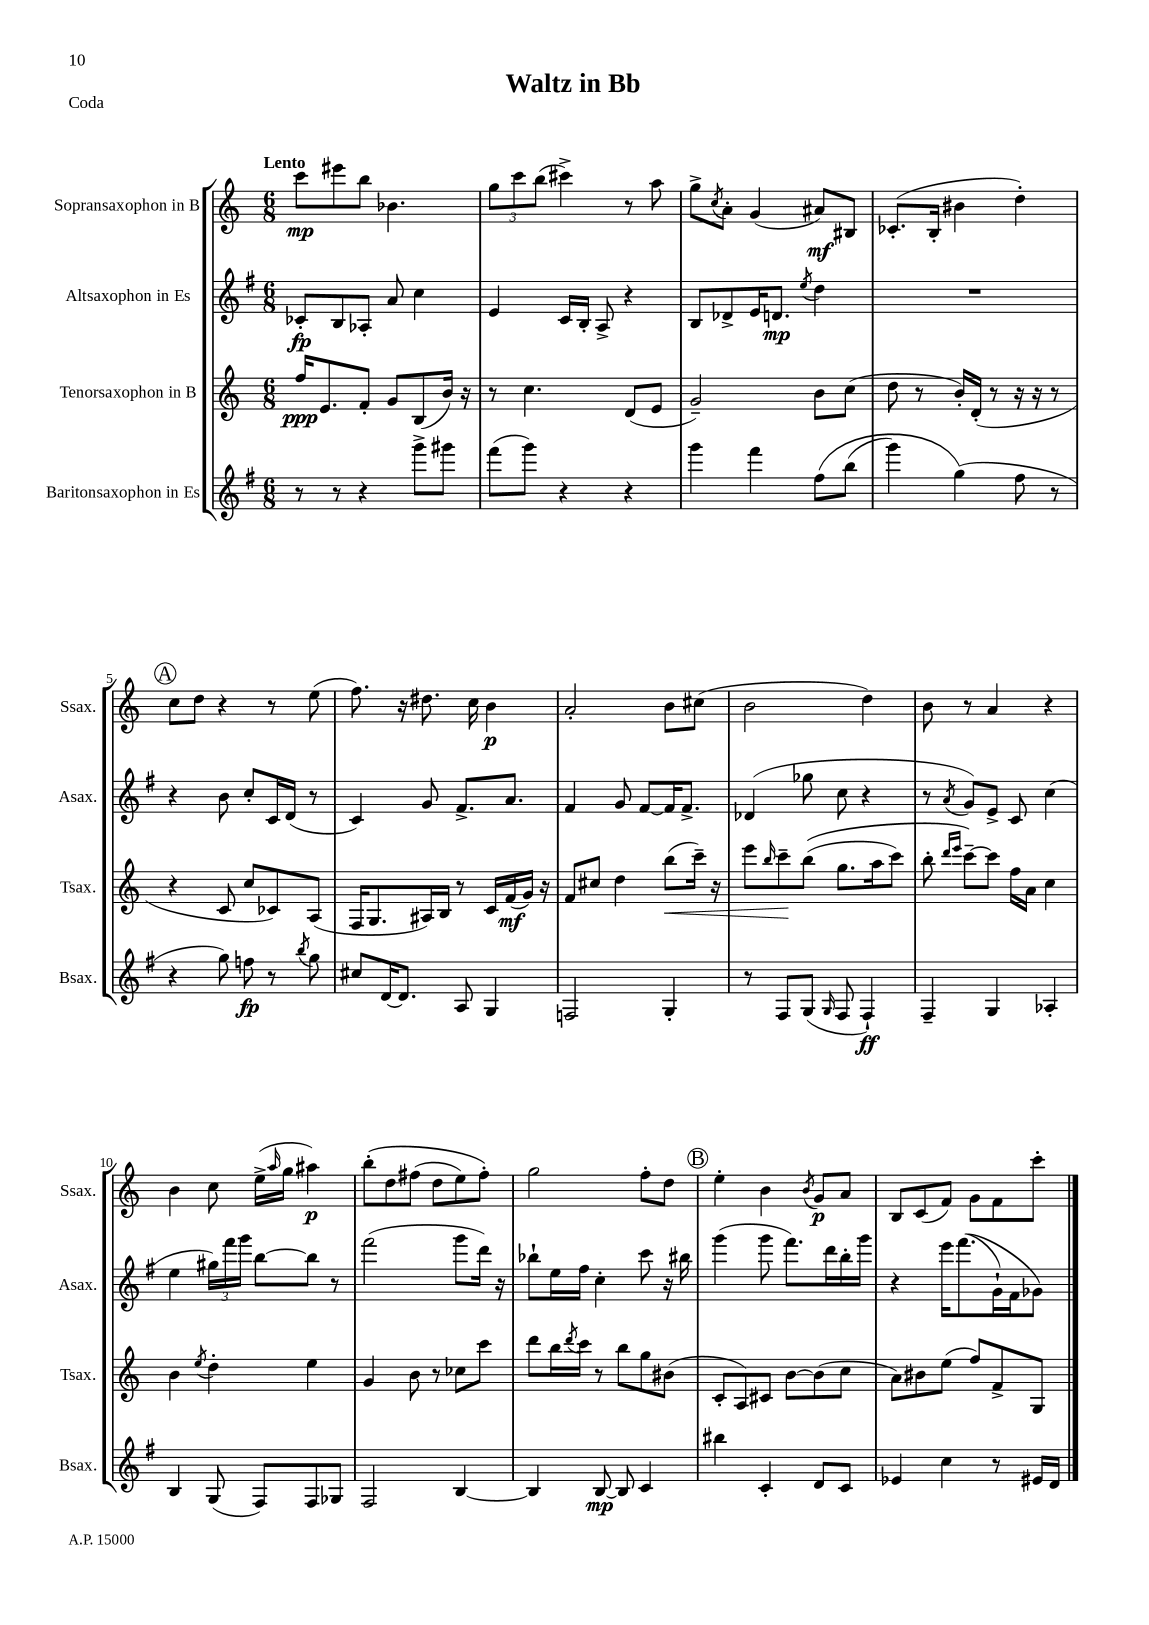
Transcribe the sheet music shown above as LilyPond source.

\header { title = "Waltz in Bb" piece = "Coda" }
<<
\new StaffGroup <<
\new Staff = "s0" \with { instrumentName = "Sopransaxophon in B" shortInstrumentName = "Ssax." } {
    \clef treble \key c \major \numericTimeSignature \time 6/8 \tempo "Lento"
    c'''8\mp eis'''8 b''8 bes'4. |
    \tuplet 3/2 { g''8 c'''8 b''8( } cis'''4->) r8 a''8 |
    g''8-> \acciaccatura { c''8 } a'8-. g'4( ais'8\mf) bis8 |
    ces'8.-.( b16-. bis'4 d''4-.) |
    \mark \markup { \circle "A" } c''8 d''8 r4 r8 e''8( |
    f''8.) r16 dis''8. c''16 b'4\p |
    a'2-. b'8 cis''8( |
    b'2 d''4) |
    b'8 r8 a'4 r4 |
    b'4 c''8 e''16->( \grace { a''16 } g''16 ais''4\p) |
    b''8-.\( d''8 fis''8( d''8 e''8) fis''8-.\) |
    g''2 f''8-. d''8 |
    \mark \markup { \circle "B" } e''4-. b'4 \acciaccatura { b'8 } g'8\p a'8 |
    b8 c'8( f'8) g'8 f'8 c'''8-. \bar "|." |
}
\new Staff = "s1" \with { instrumentName = "Altsaxophon in Es" shortInstrumentName = "Asax." } {
    \clef treble \key g \major \numericTimeSignature \time 6/8
    ces'8-.\fp b8 aes8-. a'8 c''4 |
    e'4 c'16 b16-. a8-> r4 |
    b8 des'8-> e'16 d'8.\mp \acciaccatura { e''8 } d''4 |
    R2. |
    \mark \markup { \circle "A" } r4 b'8 c''8-. c'16 d'16( r8 |
    c'4) g'8 fis'8.-> a'8. |
    fis'4 g'8 fis'8~ fis'16 fis'8.-> |
    des'4( ges''8 c''8 r4 |
    r8 \acciaccatura { a'8 } g'8) e'8-> c'8 c''4( |
    e''4 \tuplet 3/2 { gis''16) fis'''16 g'''16 } b''8~ b''8 r8 |
    fis'''2( g'''8 d'''16) r16 |
    bes''8-! e''16 fis''16 c''4-. c'''8 r16 bis''16 |
    \mark \markup { \circle "B" } g'''4( g'''8 fis'''8.) d'''16 b''16-. g'''16 |
    r4 e'''16 fis'''8.(\( g'16-!) fis'16 ges'8\) \bar "|." |
}
\new Staff = "s2" \with { instrumentName = "Tenorsaxophon in B" shortInstrumentName = "Tsax." } {
    \clef treble \key c \major \numericTimeSignature \time 6/8
    f''16\ppp e'8. f'8-. g'8 b8( b'16) r16 |
    r8 c''4. d'8( e'8 |
    g'2--) b'8 c''8( |
    d''8 r8 b'16-.) d'16-.( r8 r16 r16 r8 |
    \mark \markup { \circle "A" } r4 c'8 c''8 ces'8) a8( |
    f16 g8. ais16) b16 r8 c'16 f'16\mf( g'16) r16 |
    f'8 cis''8 d''4 b''8\<( c'''16--) r16 |
    e'''8 \grace { b''16 } c'''8--\! b''8(\( g''8. a''16 c'''8) |
    b''8-. \grace { d'''16 e'''16 } c'''8~--\) c'''8 f''16 a'16 c''4 |
    b'4 \acciaccatura { e''8 } d''4-. e''4 |
    g'4 b'8 r8 ces''8 c'''8 |
    d'''8 b''16 \acciaccatura { d'''8 } c'''16 r8 b''8 g''8 bis'8( |
    \mark \markup { \circle "B" } c'8-. a8) cis'8 b'8~ b'8( c''8 |
    a'8) bis'8 e''8( f''8) f'8-> g8 \bar "|." |
}
\new Staff = "s3" \with { instrumentName = "Baritonsaxophon in Es" shortInstrumentName = "Bsax." } {
    \clef treble \key g \major \numericTimeSignature \time 6/8
    r8 r8 r4 g'''8-> gis'''8 |
    fis'''8( g'''8) r4 r4 |
    g'''4 fis'''4 fis''8\( b''8( |
    g'''4) g''4(\) fis''8 r8 |
    \mark \markup { \circle "A" } r4 g''8) f''8\fp r8 \acciaccatura { b''8 } g''8 |
    cis''8 d'16~ d'8. a8 g4 |
    f2 g4-. |
    r8 fis8 g8( \grace { g16 } fis8 fis4-!\ff) |
    fis4-- g4 aes4-. |
    b4 g8( fis8) fis8 ges8 |
    fis2 b4~ |
    b4 b8~\mp b8 c'4 |
    \mark \markup { \circle "B" } bis''4 c'4-. d'8 c'8 |
    ees'4 c''4 r8 eis'16 d'16 \bar "|." |
}
>>
>>
